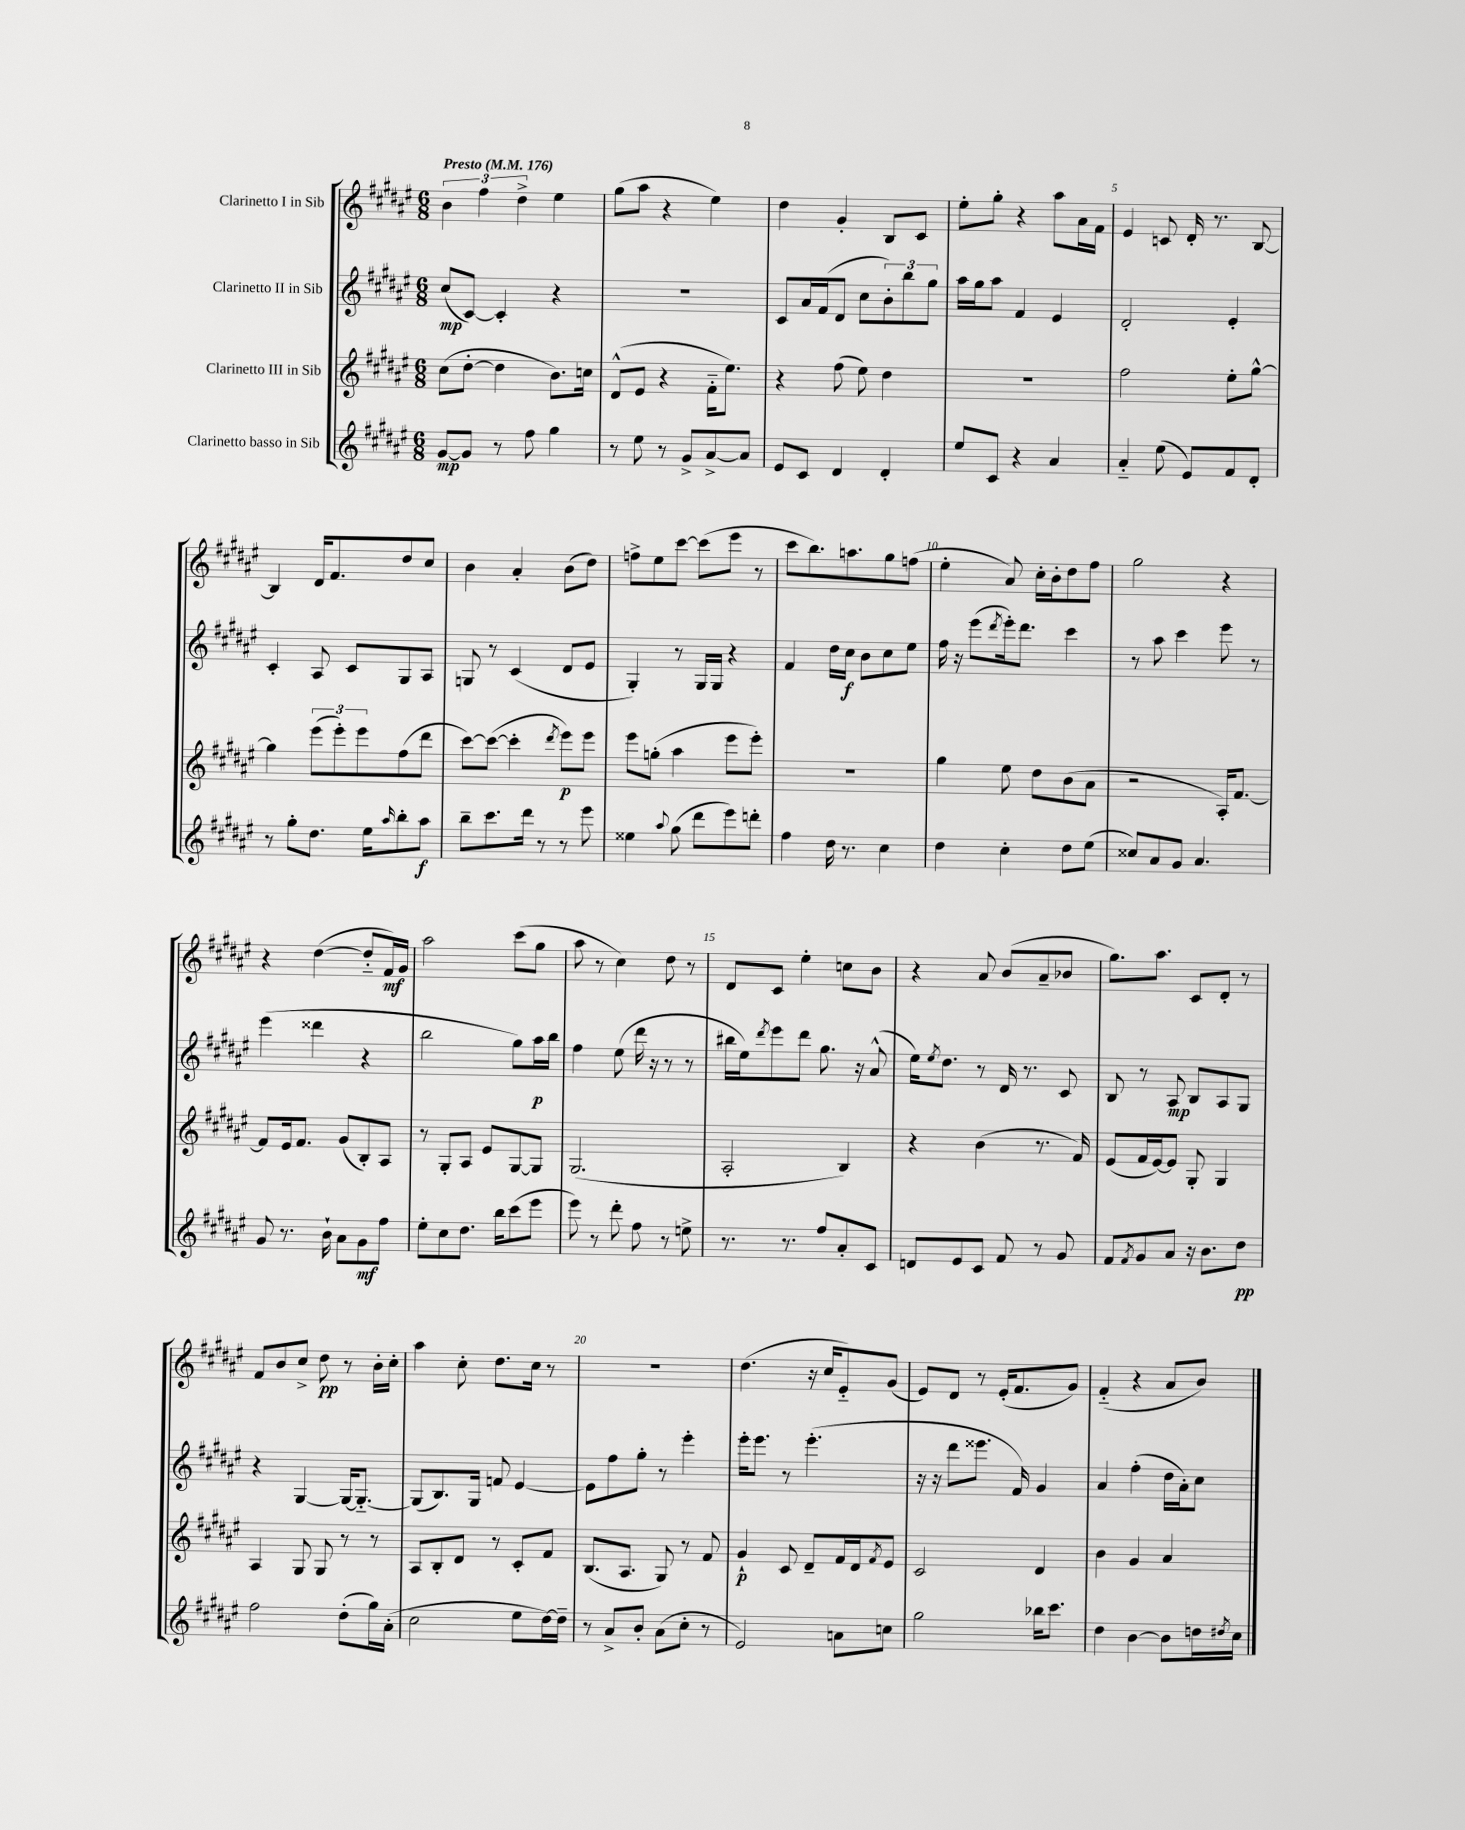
<<
\new StaffGroup <<
\new Staff = "s0" \with { instrumentName = "Clarinetto I in Sib" } {
    \clef treble \key fis \major \numericTimeSignature \time 6/8 \tempo "Presto" 4 = 176
    \tuplet 3/2 { b'4 fis''4 dis''4-> } eis''4 |
    gis''8( ais''8 r4 eis''4) |
    dis''4 gis'4-. b8 cis'8 |
    eis''8-. gis''8-. r4 ais''8 ais'16 fis'16 |
    eis'4 c'8 dis'16-. r8. b8~ |
    b4 dis'16 fis'8. dis''8 cis''8 |
    b'4 ais'4-. b'8( dis''8) |
    f''8-> eis''8 cis'''8~ cis'''8( eis'''8 r8 |
    cis'''8 b''8.) a''8. gis''8 f''8( |
    eis''4-. ais'8) cis''16-. b'16-. dis''8 fis''8 |
    gis''2 r4 |
    r4 dis''4~( dis''8-_ fis'16\mf) gis'16 |
    ais''2 cis'''8( gis''8 |
    ais''8 r8 cis''4) dis''8 r8 |
    dis'8 cis'8 eis''4-. c''8 b'8 |
    r4 ais'8 b'8( ais'8-- bes'8 |
    gis''8.) ais''8. cis'8 dis'8-. r8 |
    fis'8 b'8 cis''8-> dis''8\pp r8 b'16-. cis''16-. |
    ais''4 cis''8-. dis''8. cis''16 r8 |
    R2. |
    dis''4.( r16 cis''16 eis'8-_) gis'8( |
    eis'8) dis'8 r8 eis'16-.( fis'8. gis'8) |
    fis'4-_( r4 ais'8 b'8) \bar "|." |
}
\new Staff = "s1" \with { instrumentName = "Clarinetto II in Sib" } {
    \clef treble \key fis \major \numericTimeSignature \time 6/8
    cis''8\mp( cis'8~) cis'4-. r4 |
    R2. |
    cis'8 ais'16 fis'16( dis'8 cis''8 \tuplet 3/2 { b'8-.) b''8 gis''8 } |
    ais''16 gis''16 ais''8 fis'4 eis'4 |
    dis'2-. eis'4-. |
    cis'4-. ais8 cis'8 gis8 ais8 |
    g8 r8 cis'4( dis'8 eis'8 |
    gis4-.) r8 gis16 gis16 r4 |
    fis'4 dis''16 cis''16\f b'8 cis''8 eis''8 |
    fis''16 r16 eis'''8( \acciaccatura { dis'''8 } eis'''16-.) dis'''8. cis'''4 |
    r8 ais''8 cis'''4 eis'''8 r8 |
    eis'''4( disis'''4 r4 |
    b''2 gis''8) ais''16\p b''16 |
    fis''4 eis''8( dis'''16 r16 r8 r8 |
    bis''16 eis''16) \acciaccatura { dis'''8 } eis'''8 dis'''8 gis''8. r16 ais'8-^( |
    eis''16) \acciaccatura { eis''8 } dis''8. r8 dis'16 r8. cis'8 |
    b8 r8 ais8\mp b8 ais8 gis8 |
    r4 gis4~ gis16~ gis8.~-_ |
    gis8( b8.) gis16 f'8 eis'4~ |
    eis'8 fis''8 gis''8-. r8 eis'''4-. |
    eis'''16-. eis'''8. r8 eis'''4.-.( |
    r16 r16 dis'''8 eisis'''8. fis'16) gis'4 |
    ais'4 fis''4-.( dis''16 ais'16-.) cis''8 \bar "|." |
}
\new Staff = "s2" \with { instrumentName = "Clarinetto III in Sib" } {
    \clef treble \key fis \major \numericTimeSignature \time 6/8
    cis''8( dis''8~-. dis''4 b'8.) c''16 |
    dis'8-^( eis'8 r4 fis'16-_ eis''8.) |
    r4 fis''8( eis''8) dis''4 |
    R2. |
    fis''2 eis''8-. gis''8~-^ |
    gis''4 \tuplet 3/2 { eis'''8( eis'''8-.) eis'''8 } fis''8( dis'''8 |
    cis'''8~) cis'''8~( cis'''4-. \acciaccatura { dis'''8 } eis'''8\p) eis'''8 |
    eis'''8 g''8-.( ais''4 eis'''8 eis'''8-.) |
    R2. |
    gis''4 eis''8 dis''8 b'8( ais'8 |
    r2 ais16-.) fis'8.~ |
    fis'8 eis'16 fis'8. gis'8( b8-.) ais8 |
    r8 gis8-. ais8 eis'8 gis8~ gis8 |
    gis2.( |
    ais2-. b4) |
    r4 b'4( r8. fis'16) |
    eis'8( fis'16 eis'16~) eis'8 gis8-. gis4 |
    ais4 gis8 gis8 r8 r8 |
    ais8 b8-. dis'8 r8 cis'8-. fis'8 |
    b8.( ais8. gis8) r8 fis'8 |
    gis'4-!\p cis'8 dis'8-- fis'16 dis'16 \acciaccatura { fis'8 } eis'8 |
    cis'2 dis'4 |
    b'4 gis'4 ais'4 \bar "|." |
}
\new Staff = "s3" \with { instrumentName = "Clarinetto basso in Sib" } {
    \clef treble \key fis \major \numericTimeSignature \time 6/8
    gis'8~\mp gis'8 r8 fis''8 gis''4 |
    r8 eis''8 r8 gis'8-> ais'8~-> ais'8 |
    eis'8 cis'8 dis'4 dis'4-. |
    eis''8 cis'8 r4 ais'4 |
    ais'4-_ eis''8( eis'8) fis'8 dis'8-. |
    r8 gis''8-. dis''8. eis''16 \grace { ais''16 } b''8-. ais''8\f |
    b''8-- cis'''8. dis'''16 r8 r8 eis'''8 |
    eisis''4 \appoggiatura { ais''8 } gis''8( dis'''8 eis'''8) d'''8-. |
    fis''4 dis''16 r8. cis''4 |
    dis''4 cis''4-. dis''8 eis''8( |
    cisis''8) ais'8 gis'8 ais'4. |
    gis'8 r8. b'16-! ais'8 gis'8\mf fis''8 |
    eis''8-. cis''8 dis''8. b''16 cis'''8( eis'''8 |
    eis'''8) r8 dis'''8-. fis''8 r8 e''8-> |
    r8. r8. fis''8 ais'8-. cis'8 |
    d'8 eis'8 cis'8 fis'8 r8 gis'8 |
    fis'8 \acciaccatura { fis'8 } gis'8 ais'8 r16 b'8. dis''8\pp |
    fis''2 dis''8-.( gis''16) ais'16-.( |
    cis''2 eis''8 dis''16~) dis''16-- |
    r8 ais'8-> b'8-. ais'8( cis''8-. r8 |
    eis'2) a'8 c''8 |
    gis''2 bes''16 cis'''8. |
    dis''4 b'4~ b'8 d''16 \acciaccatura { dis''8 } cis''16 \bar "|." |
}
>>
>>
\layout { \context { \Score \override BarNumber.break-visibility = ##(#f #t #t) barNumberVisibility = #(every-nth-bar-number-visible 5) } }
